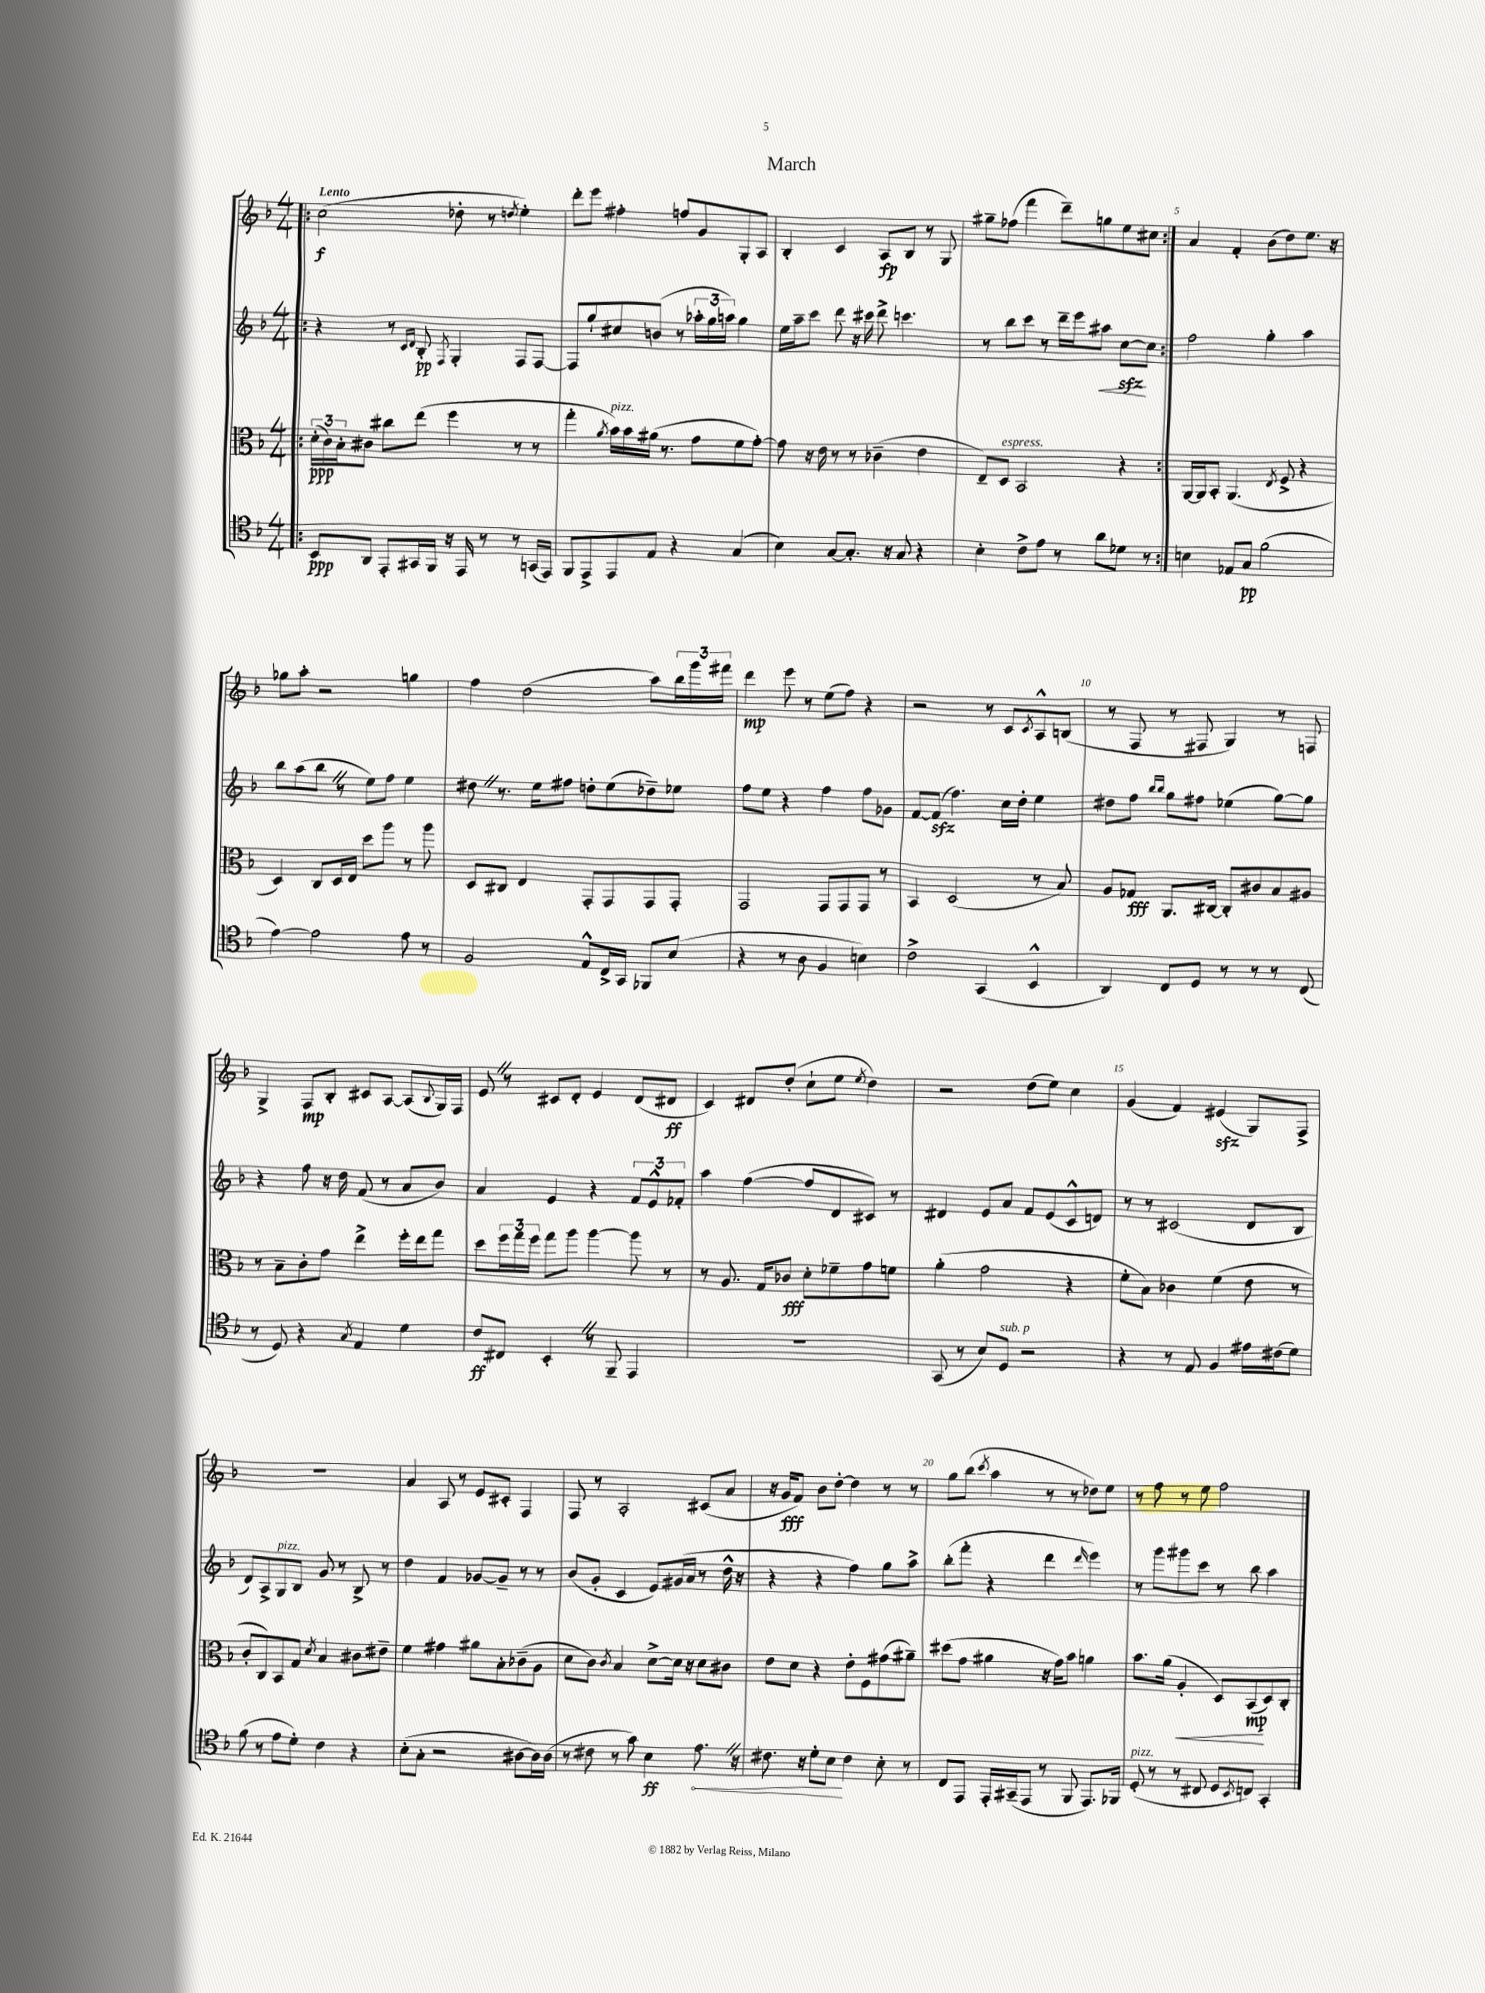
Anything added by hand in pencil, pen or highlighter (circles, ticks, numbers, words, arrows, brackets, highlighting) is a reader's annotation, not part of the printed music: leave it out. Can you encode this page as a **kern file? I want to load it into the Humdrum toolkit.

**kern	**kern	**kern	**kern
*staff4	*staff3	*staff2	*staff1
*clefC4	*clefC3	*clefG2	*clefG2
*k[b-]	*k[b-]	*k[b-]	*k[b-]
*M4/4	*M4/4	*M4/4	*M4/4
=!|:	=!|:	=!|:	=!|:
8BB-	(24d'	4r	(2cc
.	24c)	.	.
.	24B-'	.	.
8AA	8c#	.	.
8EE'	8cc#	8r	.
.	.	16qqc	.
.	.	16qqd	.
16GG#	(8ee	8B-'	.
16FF	.	.	.
.	.	8qF	.
16r	4ff	4G'	8dd-'
16EE	.	.	.
8r	.	.	8r
.	.	.	8qdd
8r	8r	8F	4ee')
(16GG	8r	[8F	.
16EE)	.	.	.
=	=	=	=
8FF	4gg'	8F]	8ddd'
8EE^	.	8gg`	8eee
.	8qa	.	.
8EE	16b-)	8cc#	4ff#'
.	16b-	.	.
8E	(16a#	(8b	.
.	8.r	.	.
4r	.	8r	8ff
.	8g	24aa-'	8g
.	.	24gg	.
.	.	24aa)	.
(4G	8f	4gg	8G'
.	[8g')	.	8A
=	=	=	=
4B-)	8g]	16ee	4B-'
.	.	16aa~	.
.	16r	8ccc	.
.	16e	.	.
[8G	8r	8ddd	4c
8.G']	8r	16r	.
.	.	16ccc#	.
.	(4c-~	8ddd^	8A
16r	.	.	.
8G	.	4.ccc	8B-
4r	4e	.	8r
.	.	.	8G
=	=	=	=
4B-'	8E~)	8r	8gg#~
.	8D	8bb-	(8ff-
8c^	2BB-	8ccc	4fff
8e	.	8r	.
8r	.	16ddd~	8ddd~)
.	.	16eee	.
8a	.	8aa#	8gg
8d-	4r	[8cc	8ee
8r	.	8cc]	8cc#
=:|!	=:|!	=:|!	=:|!
4B	[16AA	2ff	4a
.	16AA]	.	.
.	8BB-'	.	.
8E-	(4.AA	.	4f'
8G	.	.	.
(2f	.	4gg'	(8b-
.	8qE	.	.
.	8F^	.	8dd)
.	4r	4aa	8.ee
.	.	.	16r
=	=	=	=
[4e)	4D)	8bb-	8gg-
.	.	(8aa	8aa'
2e]	8C	8bb-	2r
.	16D	8r	.
.	16E	.	.
.	8dd	8ee)	.
.	8aa	8ff	.
8e	8r	4ee	4gg
8r	8aa	.	.
=	=	=	=
2F	8D	8dd#	4ff
.	8C#	8.r	.
.	4E	.	(2dd
.	.	16ee	.
.	.	8ff#	.
8E^^	8GG'	8dd'	.
16C^	8GG	(8ee	.
16GG	.	.	.
8FF-	8GG	8dd-~)	8aa)
(8B-	8GG'	8ee-	24bb-
.	.	.	24ggg
.	.	.	24fff#
=	=	=	=
4r	2GG	8ff	4ddd
.	.	8ee	.
8r	.	4r	8eee
8A	.	.	8r
4F	8GG	4ff	(8ee
.	8GG	.	8ff)
4B)	8GG	8ff	4r
.	8r	8g-	.
=	=	=	=
2c^	4BB-	[8f	2r
.	.	(8f]	.
.	(2D	4.ff)	.
(4GG	.	.	8r
.	.	16cc	8c
.	.	16dd'	.
.	.	.	8qc
4BB-^^	8r	4ee	8A^^
.	8B-)	.	(8B
=	=	=	=
4AA)	8A	8dd#	8r
.	8G-	8ff	8F
.	.	16qqbb-	.
.	.	16qqbb-	.
8C	8.AA	8gg	8r
8D	.	8ff#	8F#
.	[16C#	.	.
8r	8C#']	(4ee-	4G)
8r	8c#	.	.
8r	8B-	[8gg)	8r
(8C	8A#	8gg]	8F
=	=	=	=
8r	8r	4r	4G^
8D)	8B-~	.	.
4r	8c'	8ff	8F
.	8g	16r	8B-'
.	.	16dd	.
8qG	.	.	.
4E	4ee^	(8f	8c#
.	.	8r	[8A
4d	16ff'	8a	(8A]
.	16ee	.	.
.	.	.	8qqB-
.	8gg	8b-)	16G)
.	.	.	16F
=	=	=	=
8c	8dd	4a	8e
8C#	24ff	.	8r
.	24gg	.	.
.	24ff	.	.
4BB-'	8gg	4e	8c#
.	8aa	.	8d'
8r	[4aa	4r	4e
8FF~	.	.	.
4EE	8aa]	12f	(8d
.	.	12e^^	.
.	8r	.	8d#
.	.	12f-'	.
=	=	=	=
1r	8r	4aa	4c)
.	8.A	.	.
.	.	([4ff	8d#
.	16G	.	.
.	8c-	.	(8dd'
.	8d'	8ff]	8cc`
.	8f-~	8d	8ee
.	.	.	8qee
.	8g	8c#)	4dd)
.	8f	8r	.
=	=	=	=
(8GG	(4a'	4d#	2r
8r	.	.	.
8B-)	2g	8e	.
8D	.	8a	.
2r	.	8f	(8dd
.	.	(8e	8ee)
.	4r	8c^^	4cc
.	.	8d)	.
=	=	=	=
4r	8f'	8r	(4g
.	8B-)	8r	.
8r	4c-	(2c#	4f)
8E	.	.	.
4F	(4f	.	(4e#
16e#	8e	8d	8G)
(16c#	.	.	.
8d)	8r	8B-	8F^
=	=	=	=
(8f	8c'	8d)	1r
8r	8C)	8A^	.
8e	8BB-	8G	.
8d')	8G	8B-	.
.	8qd	.	.
4c	4B-	8g	.
.	.	8r	.
4r	8c#	8B-^	.
.	8e#~	8r	.
=	=	=	=
(8B-'	4f	4dd	4a
8G'	.	.	.
2r	4g#	4f	8A
.	.	.	8r
.	8a#	[8g-	8e
.	8B-'	8g-~]	8c#'
[8A#	(8c-~	8r	4F
16A#])	8A	8r	.
(16A#	.	.	.
=	=	=	=
8r	8d	(8b-	8F
8c#	8c)	8g'	8r
.	8qc	.	.
8r	4B-	4c	2A'
8g)	.	.	.
4B-	[8d^	8e)	.
.	16d]	(16g#	.
.	16r	16a	.
8.e	8d	8r	(8c#
.	8c#	16dd^^	8a
16r	.	16r	.
=	=	=	=
8.c#	8e	4r	16r
.	.	.	16g
.	8d	.	8f)
16r	.	.	.
8d'	4r	4r	8b-
8B-	.	.	[8dd'
4c#	8e'	4ff)	4dd]
.	8F	.	.
8B-'	(8g#	8gg	8r
8r	8a#~)	8aa^	8r
=	=	=	=
8C	(8dd#	(8bb-'	8gg
8EE	8g	8fff'	(8bb-
.	.	.	8qccc
16EE'	4a#	4r	4aa
(16GG#~	.	.	.
8EE	.	.	.
8r	16r	4ddd	8r
.	16g)	.	.
8FF	8b-	.	8r
.	.	16qqddd	.
8.EE)	4a	4eee)	8dd-)
.	.	.	8ee
16FF-	.	.	.
=	=	=	=
(8D'	8.b-	8r	8r
8r	.	8ggg	8ff
.	(16a	.	.
8r	4A'	8ggg#	8r
8C#	.	8ccc	8ee
8D	8D)	8r	2ff
8qBB-	.	.	.
8C)	(8BB-	8bb-	.
4GG'	8D)	4aa	.
.	8C'	.	.
==	==	==	==
*-	*-	*-	*-
